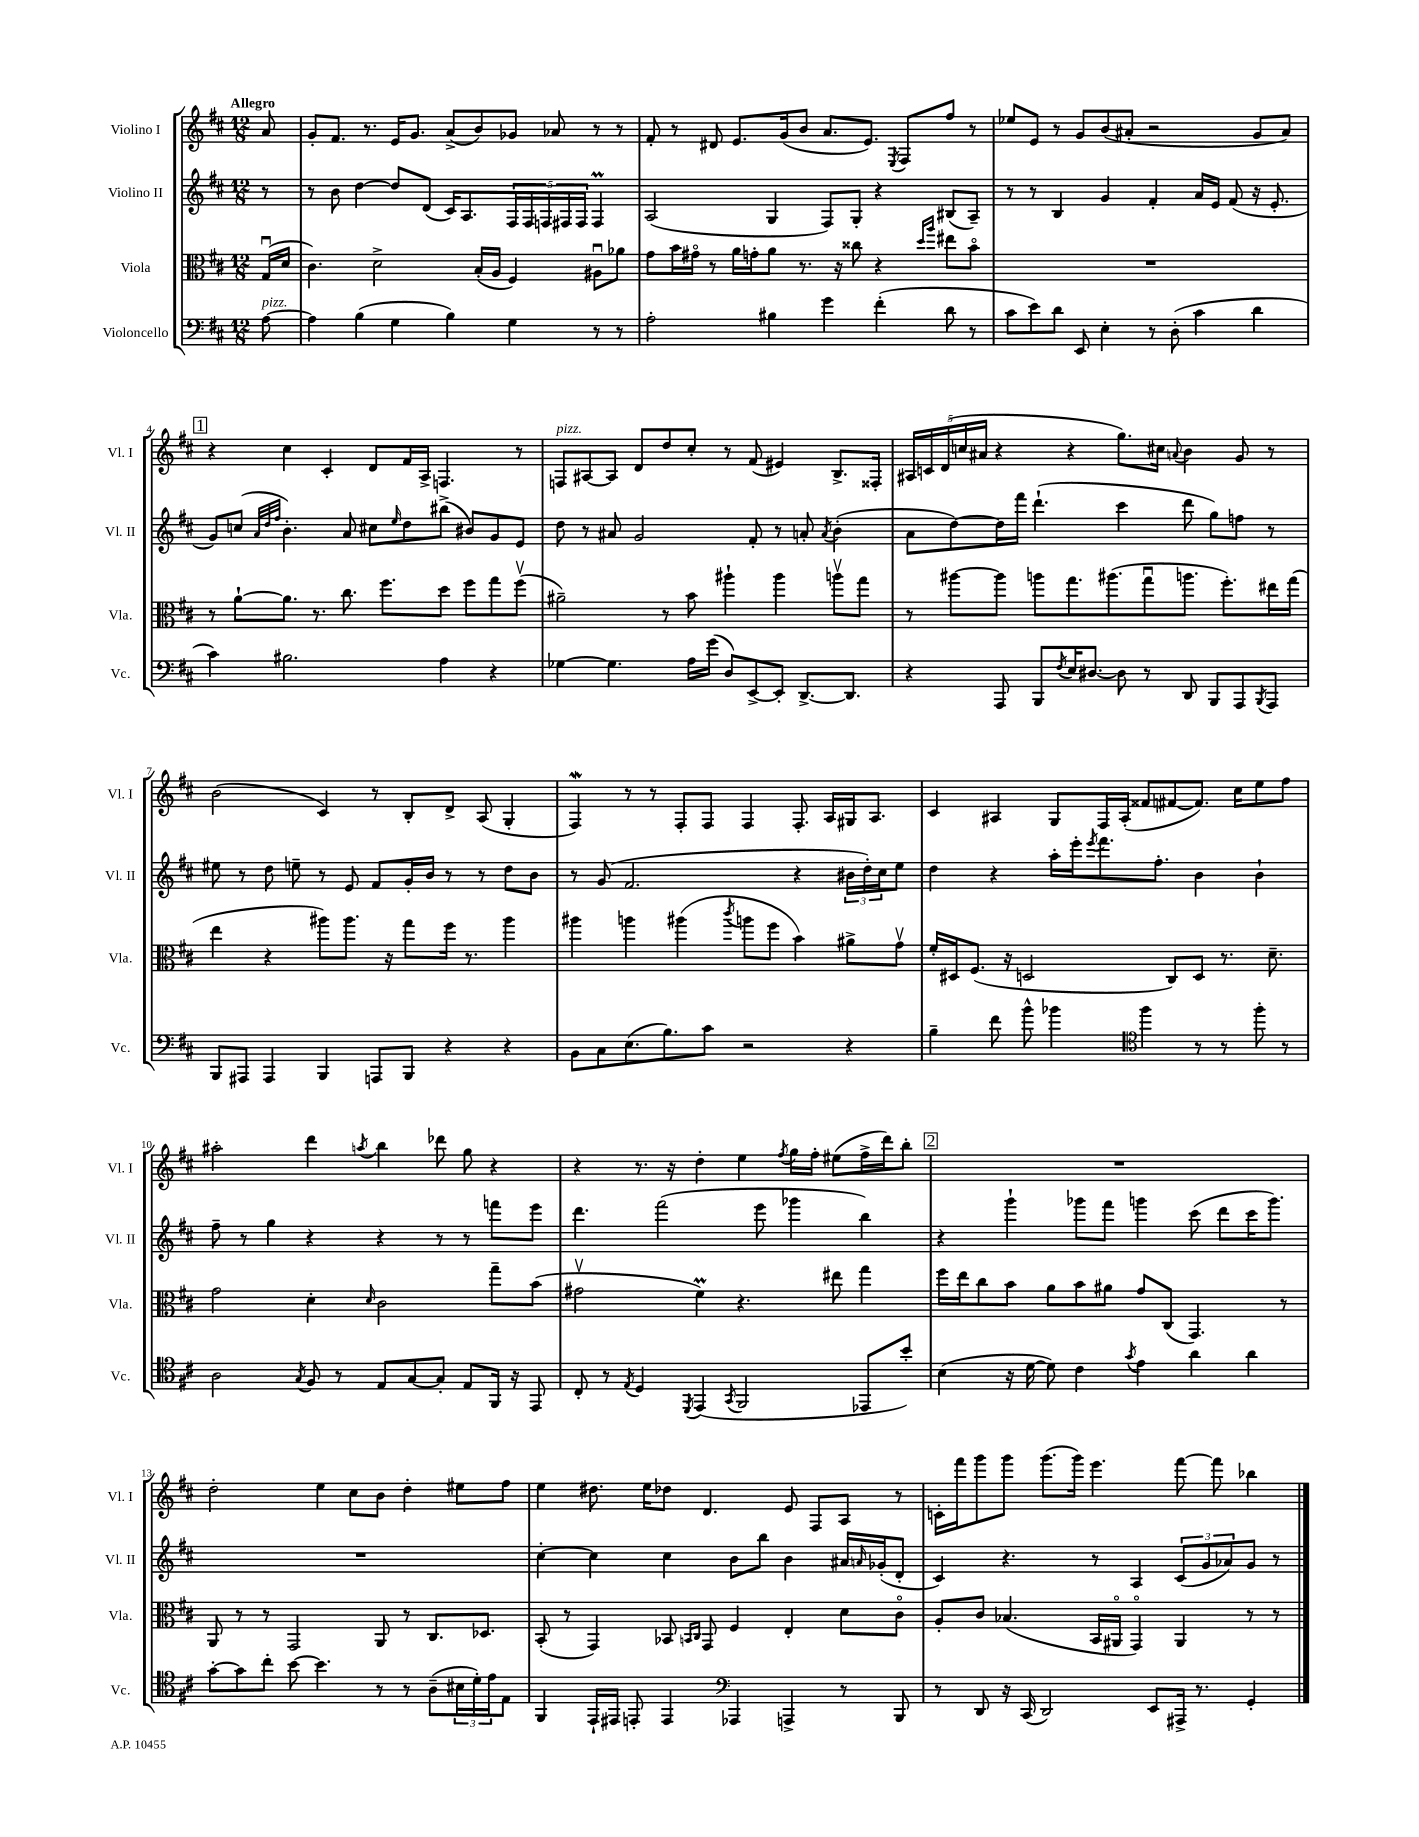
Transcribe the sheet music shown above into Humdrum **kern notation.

**kern	**kern	**kern	**kern
*part4	*part3	*part2	*part1
*staff4	*staff3	*staff2	*staff1
*I"Violoncello	*I"Viola	*I"Violino II	*I"Violino I
*I'Vc.	*I'Vla.	*I'Vl. II	*I'Vl. I
*clefF4	*clefC3	*clefG2	*clefG2
*k[f#c#]	*k[f#c#]	*k[f#c#]	*k[f#c#]
*M12/8	*M12/8	*M12/8	*M12/8
=	=	=	=
!	!	!	!LO:TX:a:B:t=Allegro
!LO:TX:a:i:t=pizz.	!	!	!
[8A\	(16Gu/LL	8r	8a/
.	16d/JJ	.	.
=1	=1	=1	=1
4A\]	4.c#\)	8r	8g'/L
.	.	8b\	8.f#/J
(4B\	.	[4dd\	.
.	.	.	8.r
.	2d^\	.	.
4G\	.	8dd/L]	16e/KL
.	.	.	8.g/J
.	.	(8d/J	.
4B\)	.	16c#/KL)	(8a^/L
.	.	8.A/	.
.	(16B'/LL	.	8b/)
.	16A/JJ	.	.
4G\	4F#/)	20F#/L	8g-X/J
.	.	20F#/	.
.	.	20Fn/	.
.	.	.	8a-X/
.	.	20F#X/	.
.	.	20F#/JJ	.
8r	8A#Xu\L	4F#m/	8r
8r	8a-X\J	.	8r
=2	=2	=2	=2
2A'\	8g\L	(2A/	8f#'/
.	16b\L	.	8r
.	16g#X\JJ	.	.
.	8r	.	8d#X/
.	16a\LL	.	8.e/L
.	16gn'\J	.	.
4B#X\	8a\J	4G/	.
.	.	.	(16g/k
.	8.r	.	8b/J
4g\	.	8F#/L)	8.a/L
.	16r	.	.
.	8cc##X\	8G'/J	.
.	.	.	8.e/J)
(4f#'\	4r	4r	.
.	.	.	8qE/
.	.	.	8F#/L
.	16qqdd/LL	.	.
.	16qqaa/JJ	.	.
8d\	8ee#X\L	(8B#X/L	8ff#/J
8r	8b\J	8A~/J)	8r
=3	=3	=3	=3
8c#\L	1.r	8r	8ee-X/L
8e\)	.	8r	8e/J
8d\J	.	4B/	8r
8EE/	.	.	8g/L
4E'\	.	4g/	(8b/
.	.	.	8a#X'/J
8r	.	4f#'/	2r
(8D'\	.	.	.
4c#\	.	16a/LL	.
.	.	16e/JJ	.
.	.	(8f#/	.
4d\	.	16r	8g/L
.	.	8.e'/	.
.	.	.	8a#/J)
!!LO:LB:g=z
!!LO:REH:place=s1:t=1
=4	=4	=4	=4
4c#\)	8r	8g/L)	4r
.	[8a`\L	(8ccn/J	.
.	.	32qqa/LLL	.
.	.	32qqdd/	.
.	.	32qqff#/JJJ	.
2.B#X\	8.a\J]	4.b'\)	4cc#\
.	8.r	.	.
.	.	.	4c#'/
.	8.cc#\	8a/	.
.	.	8cc#X\L	8d/L
.	8.ff#\L	.	.
.	.	16qqee/	.
.	.	8dd\	16f#/L
.	.	.	16A^/JJ
4A\	8dd\J	(8bb#X^\J	4.Fn/
.	8ff#\L	8b#X/L)	.
4r	8gg\	8g/	.
.	(8ff#v\J	8e/J	8r
=5	=5	=5	=5
!	!	!	!LO:TX:a:i:t=pizz.
[4G-X\	2a#X~\)	8dd\	8Fn/L
.	.	8r	[8A#X/
4.G-\]	.	8a#X/	8A#/J]
.	.	2g/	8d/L
.	8r	.	8dd/
16A\LL	8b\	.	8cc#'/J
(16g\JJ	.	.	.
8D/L)	4aa#X`\	.	8r
[8EE^/	.	8f#'/	(8f#/
8EE'/J]	4aa#\	8r	4e#X/)
[8.DD^/L	.	8an'/	.
.	.	8qa/	.
.	8aanv\L	(4b'\	8.B^/L
8.DD/J]	.	.	.
.	8gg\J	.	.
.	.	.	16F##X'/Jk
=6	=6	=6	=6
4r	8r	8a\L	20A#X/LL
.	.	.	20cn/
.	.	.	(20d/
.	[8aa#X\L	[8dd\)	.
.	.	.	20ccn/
.	.	.	20a#X/JJ
8AAA/	8aa#\J]	16dd\L]	4r
.	.	16fff#\JJ	.
8BBB/L	8aan\L	(4.ddd`\	.
8qF#/	.	.	.
16E/K	8.gg\	.	4r
[8.D#X/J	.	.	.
.	(8.aa#X\	.	.
8D#\]	.	4ccc#\	8.gg\L)
8r	8ggu\	.	.
.	.	.	16cc#X\Jk
.	.	.	8qqan/
8DD/	8.aan\J	8ddd\	4b\
8BBB/L	.	8gg\L)	.
.	8.ff#'\L)	.	.
8AAA/	.	8ffn\J	8g/
8qBBB/	.	.	.
8AAA/J	16ee#X\L	8r	8r
.	(16gg\JJ	.	.
!!LO:LB:g=z
=7	=7	=7	=7
8BBB/L	4ee\	8ee#X\	(2b\
8AAA#X/J	.	8r	.
4AAA#/	4r	8dd\	.
.	.	8een~\	.
4BBB/	8aa#X\L)	8r	4c#/)
.	8.aa#\J	8e/	.
8AAAn/L	.	8f#/L	8r
.	16r	.	.
8BBB/J	8gg\L	16g'/L	8B'/L
.	.	16b/JJ	.
4r	16ff#\Jk	8r	8d^/J
.	8.r	.	.
.	.	8r	(8A/
4r	4aa#\	8dd\L	4G'/
.	.	8b\J	.
=8	=8	=8	=8
8BB\L	4aa#X\	8r	4F#W/)
8C#\	.	(8g/	.
(8.E\	4aan\	2.f#/	8r
.	.	.	8r
8.B\)	.	.	.
.	(4aa#X\	.	8F#'/L
8c#\J	.	.	8F#/J
.	8qccc#/	.	.
2r	8aan\L	.	4F#/
.	8ff#\J	.	.
.	4b\)	4r	8.F#'/
.	.	.	16A/LL
4r	8a#X^\L	24b#X\LL	16G#X/J
.	.	24dd'\)	.
.	.	.	8.A/J
.	.	24cc#\J	.
.	8gv\J	8ee\J	.
=9	=9	=9	=9
4B~\	16f#'/LL	4dd\	4c#/
.	16D#X/J	.	.
.	(8.F#/J	.	.
8f#\	.	4r	4A#X/
.	16r	.	.
8b^^\	2Dn/	.	.
4b-X\	.	16aa'\LL	8G/L
.	.	16eee'\J	.
.	.	8qeee/	.
.	.	8.fff#\	16F#/L
.	.	.	(16A#'/JJ
*clefC4	*	*	*
4ff#\	.	.	8f##X/L
.	.	8.ff#'\J	.
.	8C#/L)	.	[8f#X/
8r	8D/J	4b\	8.f#/J])
8r	8.r	.	.
.	.	.	16cc#\KL
8ff#'\	.	4b`\	8ee\
.	8.d~\	.	.
8r	.	.	8ff#\J
!!LO:LB:g=z
=10	=10	=10	=10
2A\	2g\	8ff#~\	2aa#X'\
.	.	8r	.
.	.	4gg\	.
8qG/	.	.	.
8F#/	4d'\	4r	4ddd\
8r	.	.	.
.	16qqd/	.	8qaan/
8E/L	2c#\	4r	4bb\
[8G/	.	.	.
8G'/J]	.	8r	8ddd-X\
8E/L	.	8r	8gg\
16FF#/Jk	8gg~\L	8fffn\L	4r
16r	.	.	.
8EE/	(8b\J	8eee\J	.
=11	=11	=11	=11
8C#'/	2g#Xv\	4.ddd\	4r
8r	.	.	.
8qE/	.	.	.
4D/	.	.	8.r
.	.	(2fff#\	.
.	.	.	16r
8qDD/	.	.	.
(4EE/	4f#m\)	.	4dd'\
8qGG/	.	.	.
2FF#/	4.r	.	4ee\
.	.	8eee\	.
.	.	.	8qff#/
.	.	4ggg-X\	16gg\LL
.	.	.	16ff#'\JJ
.	8ee#X\	.	(8ee#X\L
8EE-X/L	4gg\	4bb\)	16ff#^\L
.	.	.	16ddd\J)
8b'/J)	.	.	8bb'\J
!!LO:REH:place=s1:t=2
=12	=12	=12	=12
(4B\	16ff#\LL	4r	1.r
.	16ee\J	.	.
.	8cc#\	.	.
16r	8b\J	4ggg`\	.
[16d\	.	.	.
8d\])	8a\L	.	.
4c#\	8b\	8ggg-X\L	.
.	8a#X\J	8fff#\J	.
8qg/	.	.	.
4e\	8g/L	4gggn\	.
.	(8C#/J	.	.
4a\	4.GG/)	(8ccc#\	.
.	.	8ddd\L	.
4a\	.	16ccc#\K	.
.	.	8.ggg\J)	.
.	8r	.	.
!!LO:LB:g=z
=13	=13	=13	=13
[8g'\L	8AA/	1.r	2dd'\
8g\]	8r	.	.
8cc#'\J	8r	.	.
[8b\	2GG/	.	.
4.b\]	.	.	4ee\
.	.	.	8cc#\L
8r	8AA/	.	8b\J
8r	8r	.	4dd'\
(8A~\L	8.C#/L	.	.
24B#X\L	.	.	8ee#X\L
24d'\)	.	.	.
.	8.D-X/J	.	.
24e\J	.	.	.
8E\J	.	.	8ff#\J
=14	=14	=14	=14
4FF#/	(8BB'/	[4cc#'\	4ee\
.	8r	.	.
16EE`/LL	4GG/)	4cc#\]	8.dd#X\
16EE#X/JJ	.	.	.
8EEn'/	.	.	.
.	.	.	16ee\KL
4EE/	8BB-X/	4cc#\	8dd-X\J
.	16qqBBn/LL	.	.
.	16qqC#/JJ	.	.
.	8GG/	.	4.d/
*clefF4	*	*	*
4AAA-X/	4F#/	8b\L	.
.	.	8bb\J	.
4AAAn^/	4E'/	4b\	8e/
.	.	.	8F#/L
8r	8d\L	16a#X/LL	8A/J
.	.	16qqan/	.
.	.	(16g-X'/J	.
8BBB/	8c#\J	8d'/J	8r
=15	=15	=15	=15
8r	8A'/L	4c#/)	16cn'\LL
.	.	.	16fff#\J
8DD/	8c#/J	.	8ggg\
16r	(4.B-X/	4.r	8ggg\J
(16CC#/	.	.	.
2DD/)	.	.	(8.ggg\L
.	.	.	16ggg\Jk)
.	16BB/LL	8r	4.eee\
.	16AA#X/JJ	.	.
.	4GG/)	4A/	.
8EE/L	.	.	.
16AAA#X^/Jk	4AA#/	(12c#/L	[8fff#\
8.r	.	.	.
.	.	12g/	.
.	.	.	8fff#\]
.	.	12a-X/)	.
4GG'/	8r	8g/J	4bb-X\
.	8r	8r	.
==	==	==	==
*-	*-	*-	*-
